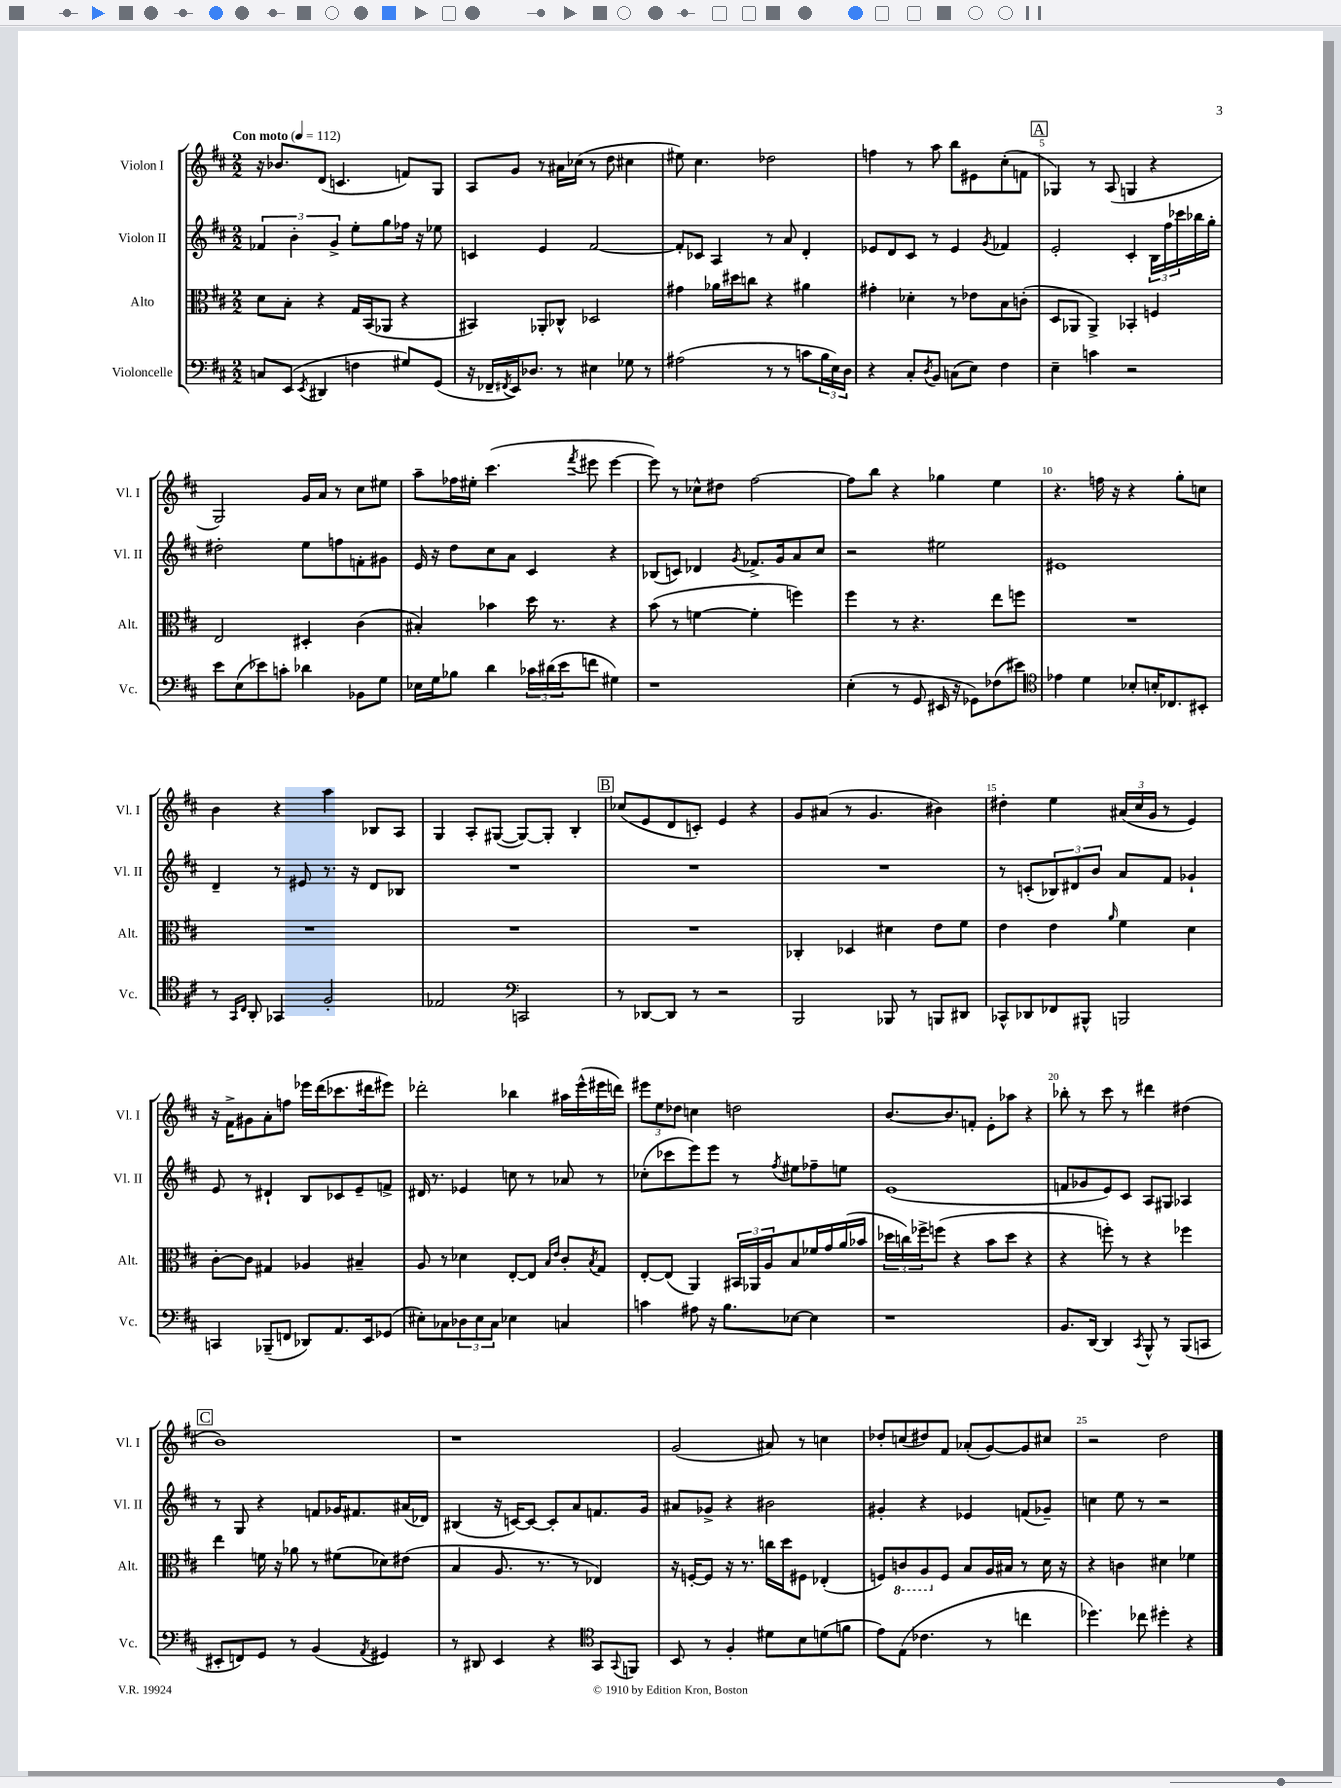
<<
\new StaffGroup <<
\new Staff = "s0" \with { instrumentName = "Violon I" shortInstrumentName = "Vl. I" } {
    \clef treble \key d \major \numericTimeSignature \time 2/2 \tempo "Con moto" 4 = 112
    r16 bes'8. d'8( c'4. f'8) g8 |
    a8 g'8 r8 ais'16 ces''16( r8 d''8 cis''4 |
    eis''8) cis''4. des''2 |
    f''4 r8 a''8 b''8 eis'8 cis''8-.( f'8 |
    \mark \markup { \box "A" } ges4) r8 a8( g4 r4 |
    g2) g'16 a'16 r8 cis''8 eis''8 |
    a''8-- fes''16 eis''16-. cis'''4.( \acciaccatura { fis'''8 } eis'''8 eis'''4~ |
    eis'''8) r8 ces''8-^ dis''8 fis''2~ |
    fis''8 b''8 r4 ges''4 e''4 |
    r4. f''16 r16 r4 g''8-. c''8 |
    b'4 r4 a''4 bes8 a8 |
    g4 a8-. gis8~( gis8~) gis8-. b4-. |
    \mark \markup { \box "B" } ces''8( e'8 d'8 c'8-.) e'4 r4 |
    g'8 ais'8( r8 g'4. bis'4) |
    dis''4-. e''4 \tuplet 3/2 { ais'16( cis''16 g'16 } r8 e'4) |
    r16 fis'16-> gis'8 a'8-. f''8 ees'''16 d'''16( ces'''8. dis'''16 eis'''8) |
    des'''2-. bes''4 ais''16 e'''16-^( eis'''16 d'''16) |
    \tuplet 3/2 { eis'''8 e''8 des''8 } c''4 d''2 |
    b'8.~ b'8. f'8-. e'8-. aes''8 r4 |
    bes''8-. r8 cis'''8 r8 dis'''4 dis''4( |
    \mark \markup { \box "C" } b'1) |
    r1 |
    g'2( ais'8) r8 c''4 |
    des''8-. c''8( dis''8) fis'8 aes'8-.( g'8~) g'8 cis''8 |
    r2 d''2 \bar "|." |
}
\new Staff = "s1" \with { instrumentName = "Violon II" shortInstrumentName = "Vl. II" } {
    \clef treble \key d \major \numericTimeSignature \time 2/2
    \tuplet 3/2 { fes'4 b'4-. g'4-> } e''8-. g''8 fes''16 r16 ees''8 |
    c'4 e'4 fis'2~ |
    fis'8-. ces'8 a4 r8 a'8 d'4-. |
    ees'8 d'8 cis'8 r8 ees'4 \acciaccatura { g'8 } fes'4 |
    \mark \markup { \box "A" } e'2-. cis'4-. \tuplet 3/2 { b16 fis''16 ces'''16 } bes''16 g''16-. |
    dis''2-. e''8 f''8 f'8-. gis'8 |
    e'16 r16 d''8 cis''8 a'8 cis'4 r4 |
    bes8( c'8) des'4 \acciaccatura { g'8 } fes'8.-> g'16 a'8 cis''8 |
    r2 eis''2 |
    eis'1 |
    d'4-- r8 eis'8 r8. r16 d'8 bes8 |
    R1 |
    \mark \markup { \box "B" } R1 |
    R1 |
    r8 c'8-.( \tuplet 3/2 { bes8) dis'8 b'8 } a'8 fis'8 ges'4-! |
    e'8 r8 dis'4-! b8 ces'8 e'8-- f'8-> |
    dis'16 r8. ees'4 c''8 r8 aes'8 r8 |
    ces''8-.( ces'''8 e'''8) e'''8 r8 \acciaccatura { fis''8 } eis''8 fes''8-- e''8 |
    e'1( |
    f'8 ges'8 e'8) cis'8 a8 gis8 aes4 |
    \mark \markup { \box "C" } r8 g8 r4 f'8 ges'16 fis'8. ais'16( des'16) |
    bis4( r16 c'16~) c'8~ c'8-. a'8 f'8. g'16 |
    ais'8 ges'8-> r4 bis'2 |
    gis'4-. r4 ees'4 f'8( ges'8--) |
    c''4 e''8 r8 r2 \bar "|." |
}
\new Staff = "s2" \with { instrumentName = "Alto" shortInstrumentName = "Alt." } {
    \clef alto \key d \major \numericTimeSignature \time 2/2
    d'8 b8-. r4 g16 b,16( aes,8 r4 |
    bis,4) aes,8-. ces8-^ des2 |
    gis'4 aes'16 dis''16 c''8 r4 ais'4 |
    gis'4-. des'4-. r8 ees'8 b8 c'8-.( |
    \mark \markup { \box "A" } d8 aes,8 aes,4->) bes,4-. f4 |
    e2 dis4-. cis'4( |
    bis4-.) bes'4 d''16 r8. r4 |
    b'8( r8 f'4~ f'4-. f''4) |
    fis''4 r8 r4. e''8 f''8 |
    R1 |
    R1 |
    R1 |
    \mark \markup { \box "B" } R1 |
    ces4-. des4 dis'4 e'8 fis'8 |
    e'4 e'4 \grace { a'16 } fis'4 d'4 |
    cis'8~-. cis'8 gis4 aes4 bis4-- |
    a8 r8 des'4 e8~-. e8 \grace { b16 e'16 } cis'8-. \acciaccatura { b8 } g8 |
    e8~-. e8( a,4) \tuplet 3/2 { bis,16 aes,16 a16 } b8 fes'16 g'16 a'16( bes'16 |
    \tuplet 3/2 { des''16 c''16) fes''16-> } f''8( r4 b'8 des''8 r4 |
    r4 f''8-.) r8 r4 fes''4 |
    \mark \markup { \box "C" } e''4 f'16 r16 aes'8 r8 fis'8( des'8) eis'8( |
    b4 a8. r8. r8 ees4) |
    r16 f16~-. f8 r16 r8. c''16 d''16 fis8 ees4-.( |
    f8) \ottava #-1 c8 a,8 \ottava #0 f8 b8 a16 bis16 r8 d'16 r16 |
    r4 c'4 dis'4 fes'4 \bar "|." |
}
\new Staff = "s3" \with { instrumentName = "Violoncelle" shortInstrumentName = "Vc." } {
    \clef bass \key d \major \numericTimeSignature \time 2/2
    c8 e,8( \acciaccatura { e,8 } dis,4 f4 gis8) g,8( |
    r16 fes,16-- \acciaccatura { fis,8 } e,16) des8. r8 eis4 ges8 r8 |
    ais2( r8 r8 c'8 \tuplet 3/2 { b16 e16) d16 } |
    r4 cis8-. \acciaccatura { d8 } b,8 c8( e8) fis4 |
    \mark \markup { \box "A" } e4-- c'4 r2 |
    e'8 e8( ees'8) c'8-. des'4 bes,8 g8 |
    ees16 g16 bes8 d'4 \tuplet 3/2 { ces'16 dis'16( e'16 } f'8 gis4) |
    r1 |
    e4-.( r8 g,8 eis,16 r16 ges,8) fes8( eis'8) |
    \clef tenor ees'4 d'4 bes8-. b16-. ces8. bis,8-. |
    r8 \grace { g,16 cis16 } a,8-. ges,4 fis2-. |
    ees2 \clef bass c,2 |
    \mark \markup { \box "B" } r8 des,8~ des,8 r8 r2 |
    b,,2 bes,,8 r8 b,,8 dis,8 |
    ces,8-^ des,8 fes,8 bis,,8-^ b,,2 |
    c,4 bes,,8--( f,8 des,8) a,8. e,16 ges,8( |
    eis8-.) ces8 \tuplet 3/2 { des8 eis8 ces8 } ees4 c4 |
    c'4 ais8 r16 b8. ees8~ ees4 |
    r1 |
    b,8. d,16~ d,4 \acciaccatura { cis,8 } b,,8-^ r8 b,,8( c,8 |
    \mark \markup { \box "C" } eis,8-. f,8) g,8 r8 b,4( \acciaccatura { a,8 } gis,4) |
    r8 dis,8 e,4 r4 \clef tenor g,8 \appoggiatura { g,8 } f,8 |
    b,8 r8 fis4-. dis'8 b8 d'8( f'8 |
    e'8) e8( ces'4. r8 c''4 |
    des''4.) ces''8 dis''4-. r4 \bar "|." |
}
>>
>>
\layout { \context { \Score \override BarNumber.break-visibility = ##(#f #t #t) barNumberVisibility = #(every-nth-bar-number-visible 5) } }
